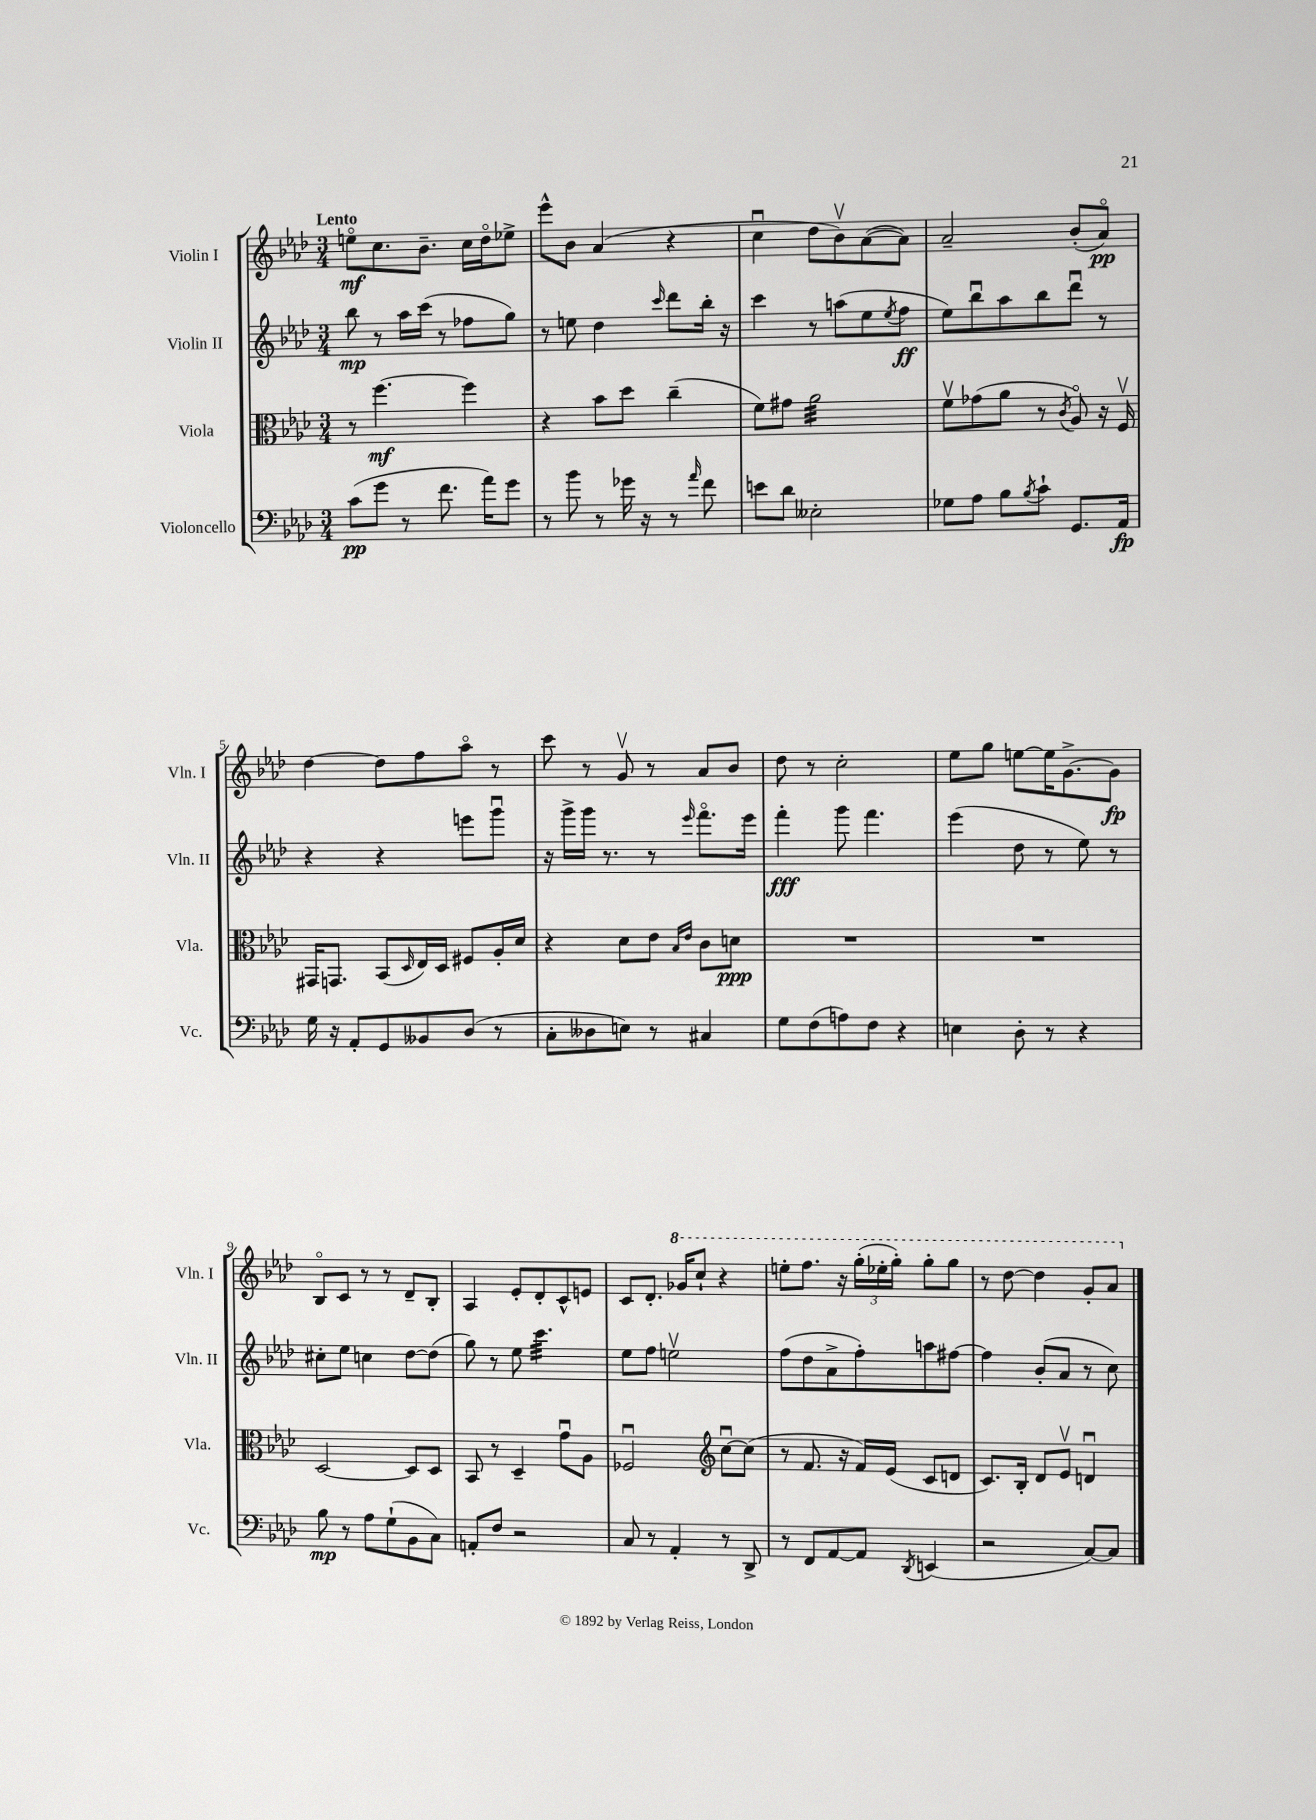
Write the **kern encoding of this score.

**kern	**dynam	**kern	**dynam	**kern	**dynam	**kern	**dynam
*part4	*part4	*part3	*part3	*part2	*part2	*part1	*part1
*staff4	*staff4	*staff3	*staff3	*staff2	*staff2	*staff1	*staff1
*I"Violoncello	*	*I"Viola	*	*I"Violin II	*	*I"Violin I	*
*I'Vc.	*	*I'Vla.	*	*I'Vln. II	*	*I'Vln. I	*
*clefF4	*	*clefC3	*	*clefG2	*	*clefG2	*
*k[b-e-a-d-]	*	*k[b-e-a-d-]	*	*k[b-e-a-d-]	*	*k[b-e-a-d-]	*
*M3/4	*	*M3/4	*	*M3/4	*	*M3/4	*
=1	=1	=1	=1	=1	=1	=1	=1
!	!	!	!	!	!	!LO:TX:a:B:t=Lento	!
(8c\L	pp	8r	.	8bb-\	mp	8een\L	mf
8g\J	.	[4.ff\	mf	8r	.	8.cc\	.
8r	.	.	.	16aa-\LL	.	.	.
.	.	.	.	(16ccc\JJ	.	8.b-~\J	.
8.f\	.	.	.	8r	.	.	.
.	.	4ff\]	.	8ff-X\L	.	16cc\LL	.
16a-\KL)	.	.	.	.	.	16dd-\J	.
8g\J	.	.	.	8gg\J)	.	8ee-X^\J	.
=2	=2	=2	=2	=2	=2	=2	=2
8r	.	4r	.	8r	.	8eee-^^\L	.
8b-\	.	.	.	8een\	.	8b-\J	.
8r	.	8b-\L	.	4dd-\	.	(4a-/	.
16g-X\	.	8dd-\J	.	.	.	.	.
16r	.	.	.	.	.	.	.
.	.	.	.	16qqccc/	.	.	.
8r	.	(4cc~\	.	8ddd-\L	.	4r	.
16qqa-/	.	.	.	.	.	.	.
8f\	.	.	.	16bb-'\Jk	.	.	.
.	.	.	.	16r	.	.	.
=3	=3	=3	=3	=3	=3	=3	=3
8en\L	.	8f\L)	.	4ccc\	.	4ccu\	.
8d-\J	.	8g#X\J	.	.	.	.	.
*	*	*tremolo	*	*	*	*	*
2E--X'\	.	32a-\LLL	.	8r	.	8dd-\L	.
.	.	32a-\	.	.	.	.	.
.	.	32a-\	.	.	.	.	.
.	.	32a-\	.	.	.	.	.
.	.	32a-\	.	(8aan\L	.	8b-v\)	.
.	.	32a-\	.	.	.	.	.
.	.	32a-\	.	.	.	.	.
.	.	32a-\	.	.	.	.	.
.	.	32a-\	.	8ee-\	.	([8a-\	.
.	.	32a-\	.	.	.	.	.
.	.	32a-\	.	.	.	.	.
.	.	32a-\	.	.	.	.	.
.	.	.	.	8qee-/	.	.	.
.	.	32a-\	.	8ff\J	ff	8a-\J])	.
.	.	32a-\	.	.	.	.	.
.	.	32a-\	.	.	.	.	.
.	.	32a-\JJJ	.	.	.	.	.
*	*	*Xtremolo	*	*	*	*	*
=4	=4	=4	=4	=4	=4	=4	=4
8G-X\L	.	8fv\L	.	8ee-\L)	.	2a-~/	.
8A-\J	.	(8g-X\	.	8bb-u\	.	.	.
8B-\L	.	8a-\J	.	8aa-\	.	.	.
8qB-/	.	.	.	.	.	.	.
8c`\J	.	8r	.	8bb-\	.	.	.
.	.	8qc/	.	.	.	.	.
8.GG/L	.	8A-/)	.	8ddd-u\J	.	(8b-'/L	.
.	.	16r	.	8r	.	8a-/J)	pp
16AA-/Jk	fp	16Fv/	.	.	.	.	.
!!LO:LB:g=z
=5	=5	=5	=5	=5	=5	=5	=5
16G\	.	16GG#X/KL	.	4r	.	[4dd-\	.
16r	.	8.GGn/J	.	.	.	.	.
8AA-'/L	.	.	.	.	.	.	.
8GG/	.	(8BB-/L	.	4r	.	8dd-\L]	.
.	.	16qqD-/	.	.	.	.	.
8BB--X/	.	16E-/L)	.	.	.	8ff\	.
.	.	16D-/JJ	.	.	.	.	.
(8D-/J	.	8F#X/L	.	8eeen\L	.	8aa-\J	.
8r	.	16A-'/L	.	8gggu\J	.	8r	.
.	.	16d-/JJ	.	.	.	.	.
=6	=6	=6	=6	=6	=6	=6	=6
8C'\L	.	4r	.	16r	.	8ccc\	.
.	.	.	.	16ggg^\LL	.	.	.
8D--X\	.	.	.	16ggg\JJ	.	8r	.
.	.	.	.	8.r	.	.	.
8En\J)	.	8d-\L	.	.	.	8gv/	.
8r	.	8e-\J	.	8r	.	8r	.
.	.	16qqB-/LL	.	.	.	.	.
.	.	16qqe-/JJ	.	16qqeee-/	.	.	.
4C#X/	.	8c\L	.	8.fff\L	.	8a-/L	.
.	.	8dn\J	ppp	.	.	8b-/J	.
.	.	.	.	16eee-\Jk	.	.	.
=7	=7	=7	=7	=7	=7	=7	=7
8G\L	.	2.r	.	4fff'\	fff	8dd-\	.
(8F\	.	.	.	.	.	8r	.
8An\)	.	.	.	8ggg\	.	2cc'\	.
8F\J	.	.	.	4.fff\	.	.	.
4r	.	.	.	.	.	.	.
=8	=8	=8	=8	=8	=8	=8	=8
4En\	.	2.r	.	(4eee-\	.	8ee-\L	.
.	.	.	.	.	.	8gg\J	.
8D-'\	.	.	.	8dd-\	.	[8een\L	.
8r	.	.	.	8r	.	16ee\K]	.
.	.	.	.	.	.	[8.g^\	.
4r	.	.	.	8ee-\)	.	.	.
.	.	.	.	8r	.	8g\J]	fp
!!LO:LB:g=z
=9	=9	=9	=9	=9	=9	=9	=9
8B-\	mp	[2D-/	.	8cc#X'\L	.	8B-/L	.
8r	.	.	.	8ee-\J	.	8c/J	.
8A-\L	.	.	.	4ccn\	.	8r	.
(8G`\	.	.	.	.	.	8r	.
8BB-\	.	8D-/L]	.	[8dd-\L	.	8d-~/L	.
8C\J)	.	8D-/J	.	(8dd-\J]	.	8B-'/J	.
=10	=10	=10	=10	=10	=10	=10	=10
8AAn'/L	.	8BB-/	.	8gg\)	.	4A-/	.
8F/J	.	8r	.	8r	.	.	.
2r	.	4D-~/	.	8ee-\	.	8e-'/L	.
*	*	*	*	*tremolo	*	*	*
.	.	.	.	32ccc\LLL	.	8d-'/	.
.	.	.	.	32ccc\	.	.	.
.	.	.	.	32ccc\	.	.	.
.	.	.	.	32ccc\	.	.	.
.	.	8gu\L	.	32ccc\	.	8c^^/	.
.	.	.	.	32ccc\	.	.	.
.	.	.	.	32ccc\	.	.	.
.	.	.	.	32ccc\	.	.	.
.	.	8A-\J	.	32ccc\	.	8en/J	.
.	.	.	.	32ccc\	.	.	.
.	.	.	.	32ccc\	.	.	.
.	.	.	.	32ccc\JJJ	.	.	.
*	*	*	*	*Xtremolo	*	*	*
=11	=11	=11	=11	=11	=11	=11	=11
8C/	.	2F-Xu/	.	8ee-\L	.	8c/L	.
8r	.	.	.	8ff\J	.	8.d-'/J	.
4AA-'/	.	.	.	2eenv\	.	.	.
*	*	*	*	*	*	*8va	*
.	.	.	.	.	.	16gg-X/KL	.
.	.	.	.	.	.	8ccc`/J	.
*	*	*clefG2	*	*	*	*	*
8r	.	[8ccu\L	.	.	.	4r	.
8DD-^/	.	(8cc\J]	.	.	.	.	.
=12	=12	=12	=12	=12	=12	=12	=12
8r	.	8r	.	(8ff\L	.	8eeen'\L	.
8FF/L	.	8.f/	.	8dd-\	.	8.fff\J	.
[8AA-/	.	.	.	8a-^\	.	.	.
.	.	16r	.	.	.	16r	.
8AA-/J]	.	16f/LL)	.	8ff'\)	.	(24ggg'\LL	.
.	.	.	.	.	.	24eee-X'\	.
.	.	(16e-/JJ	.	.	.	.	.
.	.	.	.	.	.	24ggg'\JJ)	.
8qDD-/	.	.	.	.	.	.	.
(4EEn/	.	8c/L	.	8aan\	.	8ggg'\L	.
.	.	8dn/J	.	[8ff#X\J	.	8ggg\J	.
=13	=13	=13	=13	=13	=13	=13	=13
2r	.	8.c/L)	.	4ff#\]	.	8r	.
.	.	.	.	.	.	[8ddd-\	.
.	.	16B-'/Jk	.	.	.	.	.
.	.	8d-/L	.	(8b-'/L	.	4ddd-\]	.
.	.	8e-v/J	.	8a-/J	.	.	.
[8C/L)	.	4dnu/	.	8r	.	8gg'/L	.
8C/J]	.	.	.	8cc\)	.	8aa-/J	.
*	*	*	*	*	*	*X8va	*
==	==	==	==	==	==	==	==
*-	*-	*-	*-	*-	*-	*-	*-
